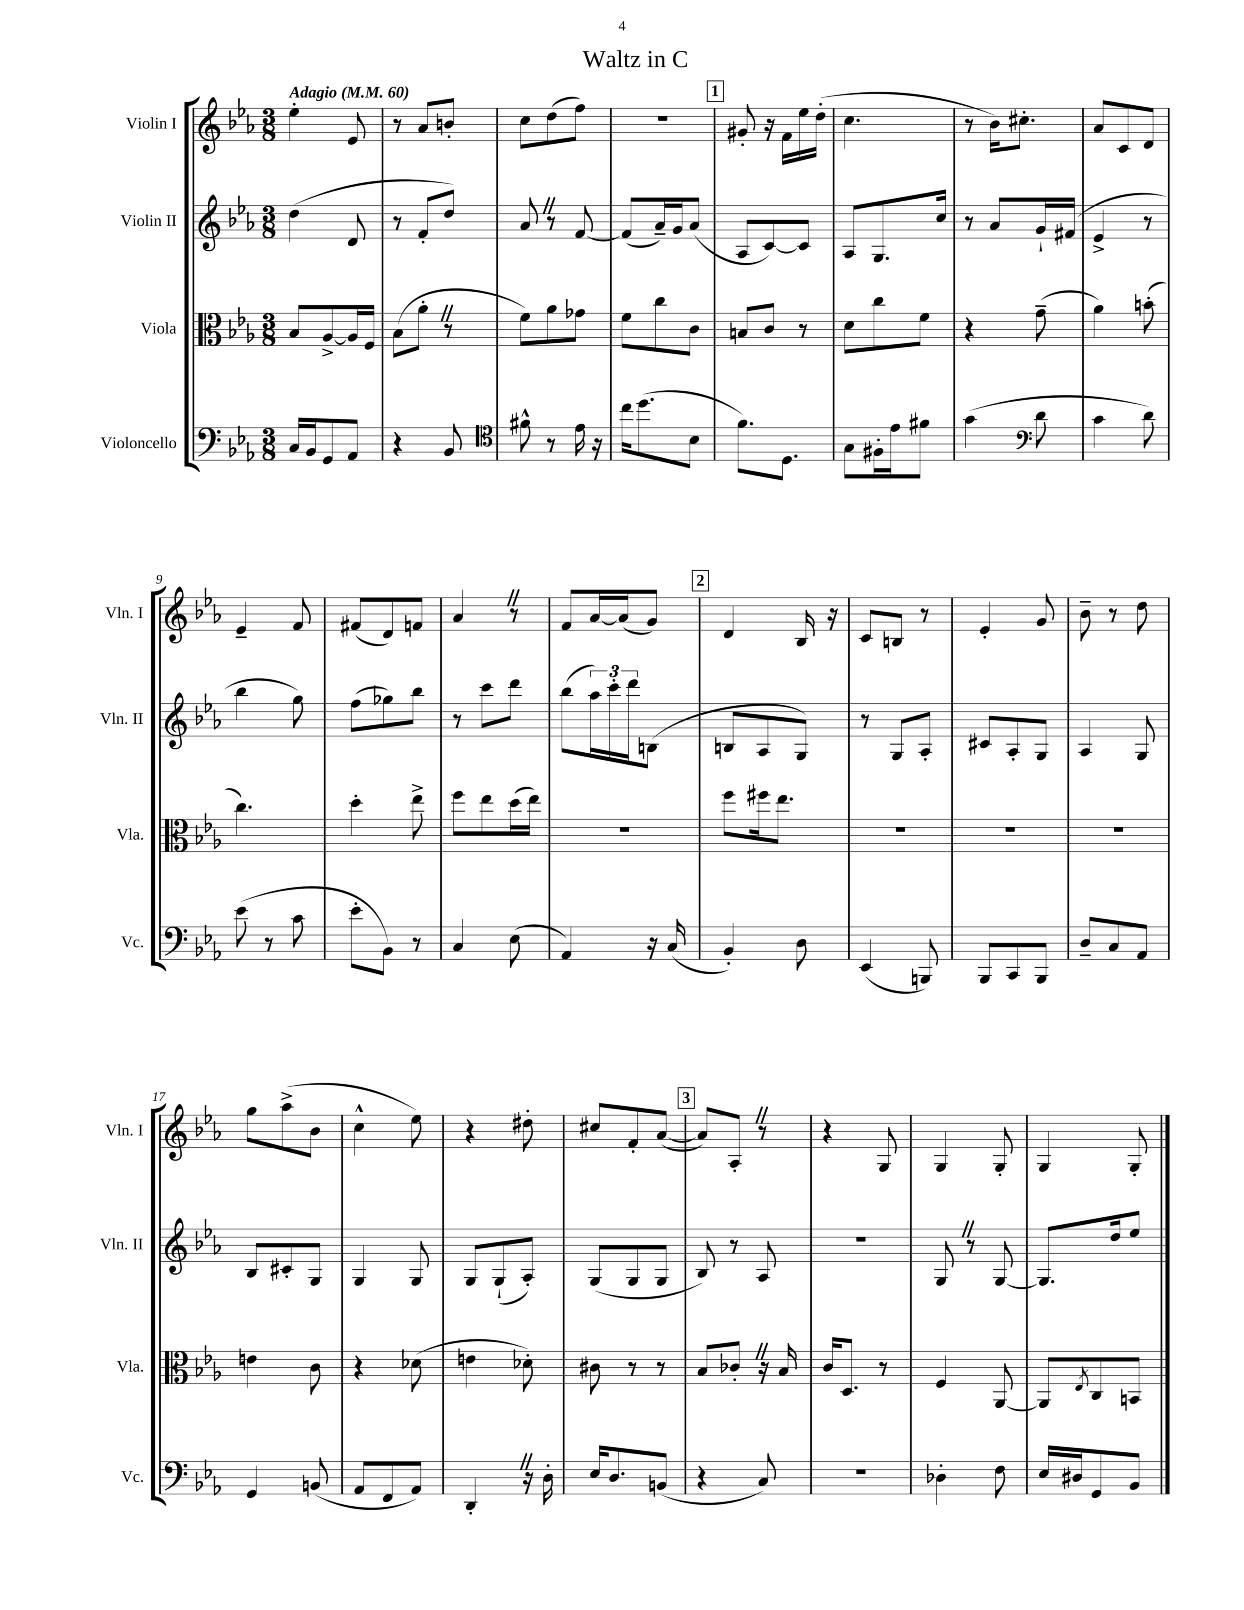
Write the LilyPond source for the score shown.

\header { title = "Waltz in C" }
<<
\new StaffGroup <<
\new Staff = "s0" \with { instrumentName = "Violin I" shortInstrumentName = "Vln. I" } {
    \clef treble \key ees \major \numericTimeSignature \time 3/8 \tempo "Adagio" 4 = 60
    ees''4-. ees'8 |
    r8 aes'8 b'8-. |
    c''8 d''8( f''8) |
    R4. |
    \mark \markup { \box "1" } gis'8-. r16 f'16 ees''16 d''16-.( |
    c''4. |
    r8 bes'16) cis''8.-. |
    aes'8 c'8 d'8 |
    ees'4-- f'8 |
    fis'8( d'8) f'8 |
    aes'4 \once \override BreathingSign.text = \markup { \musicglyph "scripts.caesura.straight" } \breathe r8 |
    f'8 aes'16~ aes'16( g'8) |
    \mark \markup { \box "2" } d'4 bes16 r16 |
    c'8 b8 r8 |
    ees'4-. g'8 |
    bes'8-- r8 d''8 |
    g''8 aes''8->( bes'8 |
    c''4-^ ees''8) |
    r4 dis''8-. |
    cis''8 f'8-. aes'8~( |
    \mark \markup { \box "3" } aes'8) aes8-. \once \override BreathingSign.text = \markup { \musicglyph "scripts.caesura.straight" } \breathe r8 |
    r4 g8 |
    g4 g8-. |
    g4 g8-. \bar "|." |
}
\new Staff = "s1" \with { instrumentName = "Violin II" shortInstrumentName = "Vln. II" } {
    \clef treble \key ees \major \numericTimeSignature \time 3/8
    d''4( d'8 |
    r8 f'8-. d''8) |
    aes'8 \once \override BreathingSign.text = \markup { \musicglyph "scripts.caesura.straight" } \breathe r8 f'8~ |
    f'8( aes'16--) g'16 aes'8( |
    \mark \markup { \box "1" } aes8 c'8~) c'8 |
    aes8 g8. c''16 |
    r8 aes'8 g'16-! fis'16( |
    ees'4-> r8 |
    bes''4 g''8) |
    f''8( ges''8) bes''8 |
    r8 c'''8 d'''8 |
    bes''8( \tuplet 3/2 { aes''16) c'''16-. d'''16 } b8( |
    \mark \markup { \box "2" } b8 aes8 g8) |
    r8 g8 aes8-. |
    cis'8 aes8-. g8 |
    aes4 g8 |
    bes8 cis'8-. g8 |
    g4 g8 |
    g8 g8-!( aes8-.) |
    g8( g8 g8 |
    \mark \markup { \box "3" } bes8) r8 aes8 |
    R4. |
    g8 \once \override BreathingSign.text = \markup { \musicglyph "scripts.caesura.straight" } \breathe r8 g8~ |
    g8. d''16 ees''8 \bar "|." |
}
\new Staff = "s2" \with { instrumentName = "Viola" shortInstrumentName = "Vla." } {
    \clef alto \key ees \major \numericTimeSignature \time 3/8
    bes8 aes8~-> aes16 f16 |
    bes8( aes'8-. \once \override BreathingSign.text = \markup { \musicglyph "scripts.caesura.straight" } \breathe r8 |
    f'8) aes'8 ges'8 |
    f'8 c''8 c'8 |
    \mark \markup { \box "1" } b8 c'8 r8 |
    d'8 c''8 f'8 |
    r4 g'8--( |
    aes'4) b'8-.( |
    c''4.) |
    d''4-. ees''8-> |
    f''8 ees''8 d''16( ees''16) |
    R4. |
    \mark \markup { \box "2" } f''8 fis''16 ees''8. |
    R4. |
    R4. |
    R4. |
    e'4 c'8 |
    r4 des'8( |
    e'4 des'8-.) |
    cis'8 r8 r8 |
    \mark \markup { \box "3" } bes8 ces'8-. \once \override BreathingSign.text = \markup { \musicglyph "scripts.caesura.straight" } \breathe r16 bes16 |
    c'16 d8. r8 |
    f4 aes,8~ |
    aes,8 \acciaccatura { ees8 } c8 b,8 \bar "|." |
}
\new Staff = "s3" \with { instrumentName = "Violoncello" shortInstrumentName = "Vc." } {
    \clef bass \key ees \major \numericTimeSignature \time 3/8
    c16 bes,16 g,8 aes,8 |
    r4 bes,8 |
    \clef tenor fis'8-^ r8 ees'16 r16 |
    c''16 d''8.( bes8 |
    \mark \markup { \box "1" } f'8.) d8. |
    g8 fis16-. ees'16 fis'8 |
    g'4( \clef bass d'8 |
    c'4 d'8) |
    ees'8( r8 c'8 |
    ees'8-. bes,8) r8 |
    c4 ees8( |
    aes,4) r16 c16( |
    \mark \markup { \box "2" } bes,4-.) d8 |
    ees,4( b,,8) |
    bes,,8 c,8 bes,,8 |
    d8-- c8 aes,8 |
    g,4 b,8( |
    aes,8 f,8 aes,8) |
    d,4-. \once \override BreathingSign.text = \markup { \musicglyph "scripts.caesura.straight" } \breathe r16 d16-. |
    ees16 d8. b,8( |
    \mark \markup { \box "3" } r4 c8) |
    R4. |
    des4-. f8 |
    ees16 dis16 g,8 bes,8 \bar "|." |
}
>>
>>
